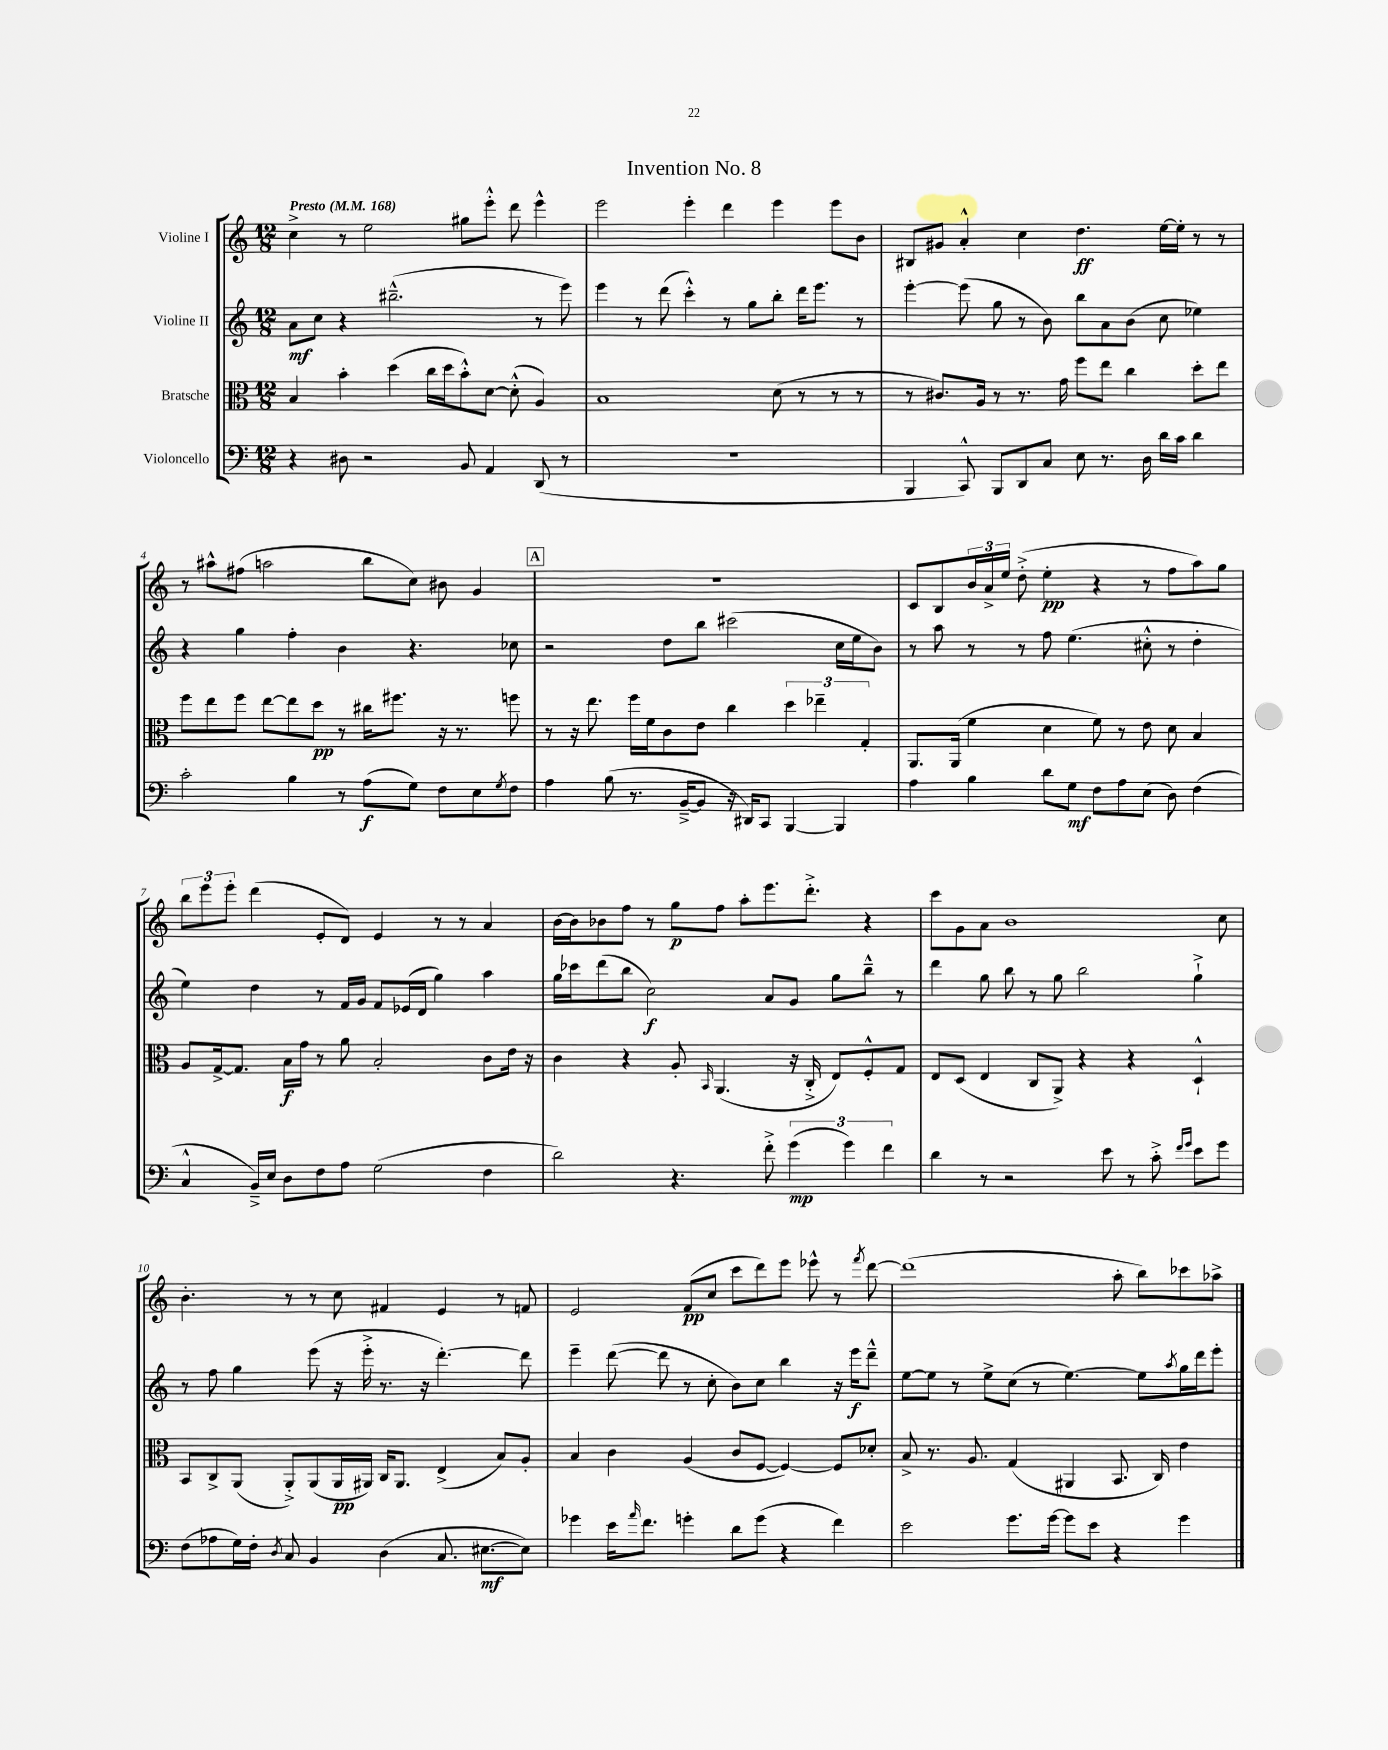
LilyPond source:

\header { title = "Invention No. 8" }
<<
\new StaffGroup <<
\new Staff = "s0" \with { instrumentName = "Violine I" } {
    \clef treble \key c \major \numericTimeSignature \time 12/8 \tempo "Presto" 4 = 168
    c''4-> r8 e''2 gis''8 e'''8-.-^ d'''8 e'''4-^ |
    e'''2 e'''4-. d'''4 e'''4 e'''8 b'8 |
    bis8 gis'8 a'4-.-^ c''4 d''4.\ff e''16~ e''16-. r8 r8 |
    r8 ais''8-^ fis''8( a''2 b''8 c''8) bis'8 g'4 |
    \mark \markup { \box "A" } R1. |
    c'8 b8 \tuplet 3/2 { b'16 a'16-> e''16 } d''8-.->( e''4-.\pp r4 r8 f''8 a''8) g''8 |
    \tuplet 3/2 { b''8 e'''8 e'''8-. } d'''4( e'8-. d'8) e'4 r8 r8 a'4 |
    b'16~ b'16 bes'8 f''8 r8 g''8\p f''8 a''8-. e'''8. d'''8.-.-> r4 |
    c'''8 g'8 a'8 b'1 c''8 |
    b'4.-. r8 r8 c''8 fis'4 e'4 r8 f'8 |
    e'2 f'8\pp( c''8 c'''8 d'''8) e'''8 ees'''8-^ r8 \acciaccatura { f'''8 } d'''8~ |
    d'''1( a''8-. b''8) ces'''8 aes''8-> \bar "|." |
}
\new Staff = "s1" \with { instrumentName = "Violine II" } {
    \clef treble \key c \major \numericTimeSignature \time 12/8
    a'8\mf c''8 r4 bis''2.---^( r8 e'''8) |
    e'''4 r8 d'''8( c'''4-.-^) r8 g''8 b''8-. d'''16 e'''8. r8 |
    e'''4~-. e'''8( g''8 r8 b'8) b''8 a'8 b'8( c''8 ees''4) |
    r4 g''4 f''4-. b'4 r4. ces''8 |
    \mark \markup { \box "A" } r2 d''8 b''8 cis'''2( c''16 e''16 b'8) |
    r8 a''8 r8 r8 f''8 e''4.( cis''8-.-^ r8 d''4-. |
    e''4) d''4 r8 f'16 g'16 f'8 ees'16( d'16 g''4) a''4 |
    g''16 ces'''16 d'''8( b''8 c''2\f) a'8 g'8 g''8 b''8---^ r8 |
    d'''4 g''8 b''8 r8 g''8 b''2 g''4-!-> |
    r8 f''8 g''4 e'''8( r16 e'''16-.-> r8. r16 d'''4.~-.) d'''8 |
    e'''4-- d'''8~( d'''8 r8 c''8-. b'8) c''8 b''4 r16 e'''16\f d'''8---^ |
    e''8~ e''8 r8 e''8-> c''8( r8 e''4.~) e''8 \acciaccatura { a''8 } g''16 d'''16 e'''8-. \bar "|." |
}
\new Staff = "s2" \with { instrumentName = "Bratsche" } {
    \clef alto \key c \major \numericTimeSignature \time 12/8
    b4 b'4-. d''4( c''16 d''16 b'8-.-^) d'8~ d'8-.-^( a4) |
    b1 d'8( r8 r8 r8 |
    r8 cis'8.) a16 r8 r8. g'16 f''8 e''8 c''4 d''8-. e''8 |
    f''8 e''8 f''8 e''8~ e''8 d''8\pp r8 cis''16 fis''8. r16 r8. f''8 |
    \mark \markup { \box "A" } r8 r16 e''8. f''16 f'16 c'8 e'8 c''4 \tuplet 3/2 { d''4 ees''4-- g4-. } |
    a,8. a,16( f'4 d'4 f'8) r8 e'8 d'8 b4 |
    a8 g16~-> g8. b16\f g'16 r8 a'8 b2-. c'8 e'16 r16 |
    c'4 r4 a8-. \grace { b,16 } a,4.( r16 c16-.-> e8) f8-.-^ g8 |
    e8 d8( e4 c8 a,8->) r4 r4 d4-!-^ |
    b,8 c8-> a,8( a,8-.->) a,8( a,16\pp ais,16) c16 ais,8. e4->( b8) a8-. |
    b4 c'4 a4( c'8 f8~ f4~) f8 des'8-. |
    b8-> r8. a8. g4( ais,4 b,8. c16) e'4 \bar "|." |
}
\new Staff = "s3" \with { instrumentName = "Violoncello" } {
    \clef bass \key c \major \numericTimeSignature \time 12/8
    r4 dis8 r2 b,8 a,4 d,8( r8 |
    R1. |
    b,,4 c,8-^) b,,8 d,8 c8 e8 r8. d16 d'16 c'16 d'4 |
    c'2-. b4 r8 a8\f( g8) f8 e8 \acciaccatura { g8 } f8 |
    \mark \markup { \box "A" } a4 b8( r8. b,16~---> b,8 r16 dis,16) c,8 b,,4~ b,,4 |
    a4 b4 d'8 g8\mf f8 a8 e8( d8) f4( |
    c4-^ b,16--->) e16 d8 f8 a8 g2( f4 |
    d'2) r4. f'8-.-> \tuplet 3/2 { g'4\mp( g'4) f'4 } |
    d'4 r8 r2 e'8 r8 c'8-.-> \grace { f'16 g'16 } e'8 g'8 |
    f8( aes8 g16) f16-. \acciaccatura { d8 } c8 b,4 d4( c8. eis8.~\mf eis8) |
    ges'4 e'16 \grace { a'16 } f'8. g'4-. d'8 g'8( r4 f'4) |
    e'2 g'8. g'16~ g'8 e'8 r4 g'4 \bar "|." |
}
>>
>>
